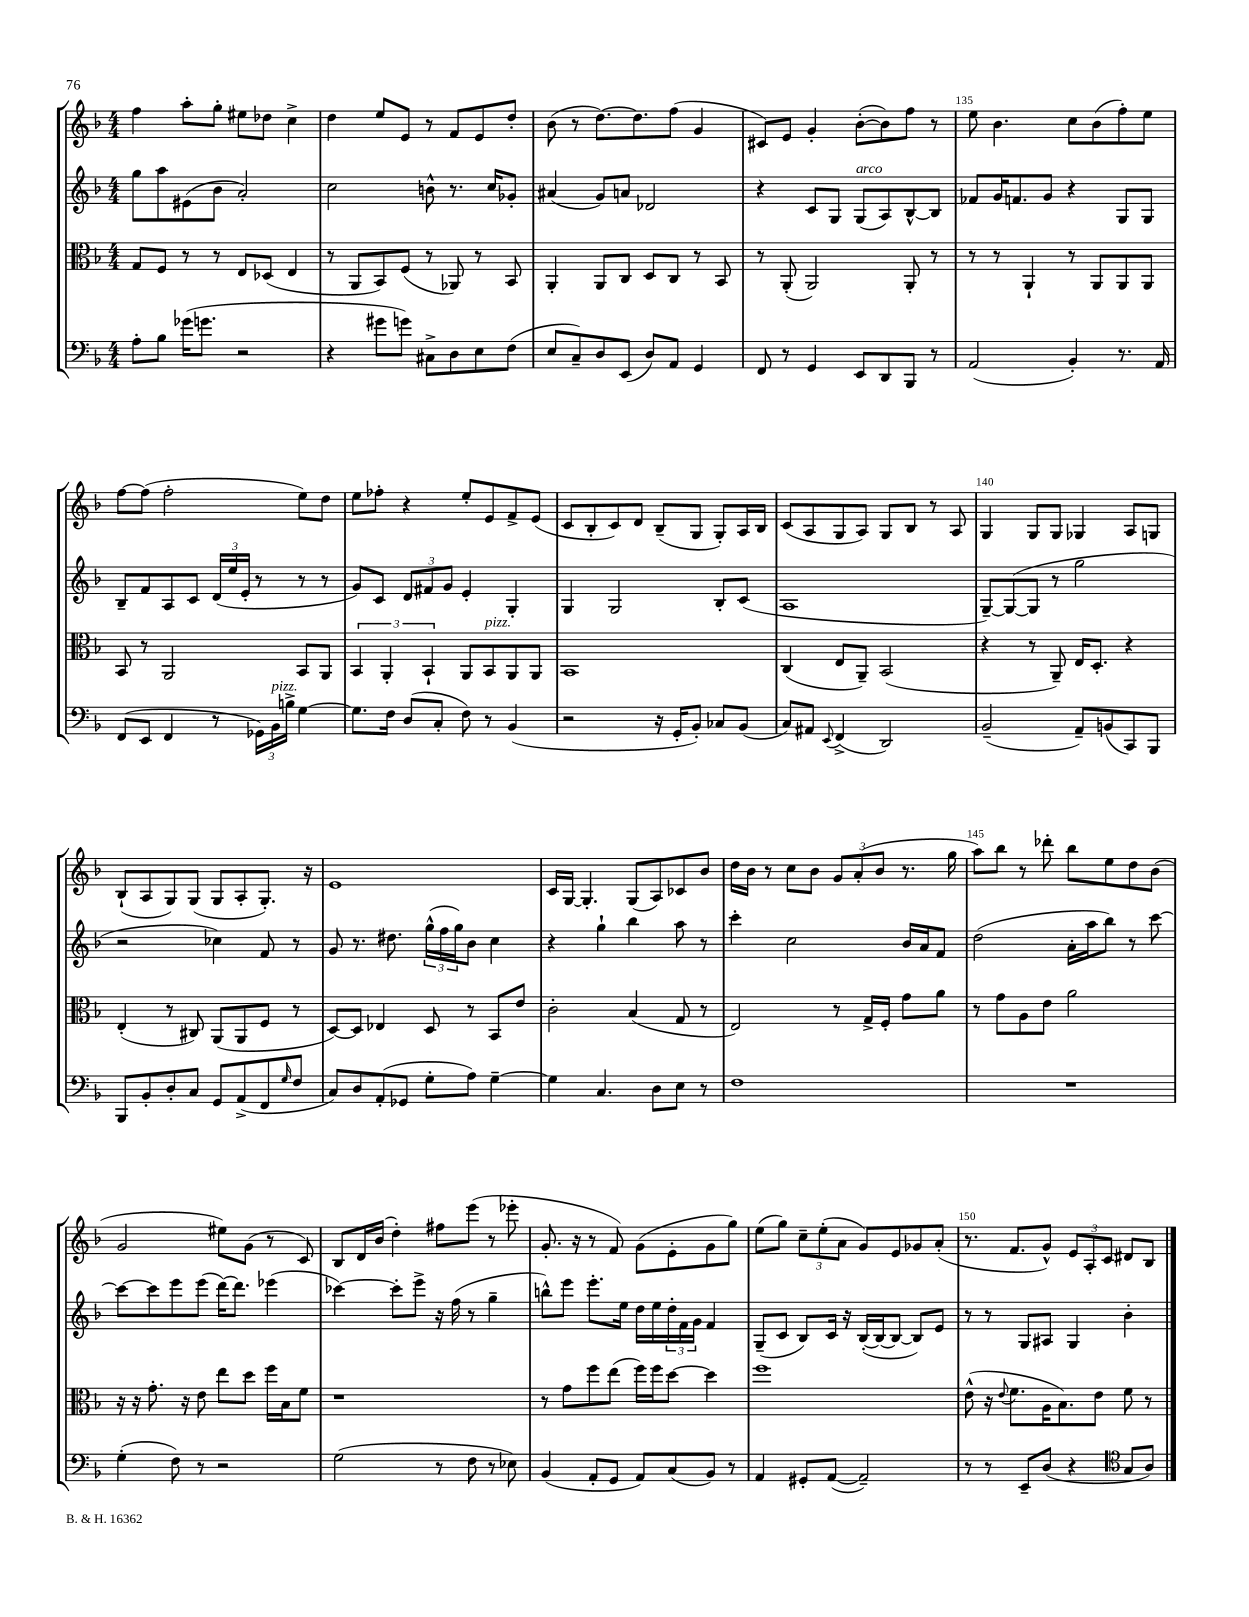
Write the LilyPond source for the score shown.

<<
\new StaffGroup <<
\new Staff = "s0" {
    \clef treble \key f \major \numericTimeSignature \time 4/4
    f''4 a''8-. g''8-. eis''8 des''8 c''4-> |
    d''4 e''8 e'8 r8 f'8 e'8 d''8-. |
    bes'8( r8 d''8.~) d''8. f''8( g'4 |
    cis'8) e'8 g'4-. bes'8~-.( bes'8) f''8 r8 |
    e''8 bes'4. c''8 bes'8( f''8-.) e''8 |
    f''8~ f''8( f''2-. e''8) d''8 |
    e''8 fes''8-. r4 e''8-. e'8 f'8-> e'8( |
    c'8 bes8-. c'8) d'8 bes8--( g8 g8-.) a16 bes16 |
    c'8( a8 g8 a8) g8 bes8 r8 a8 |
    g4 g8 g8 ges4 a8 g8 |
    bes8-!( a8 g8) g8( g8 a8-. g8.-.) r16 |
    e'1 |
    c'16 g16~ g4.-. g8( a8) ces'8 bes'8 |
    d''16 bes'16 r8 c''8 bes'8 \tuplet 3/2 { g'8 a'8-.( bes'8 } r8. g''16 |
    a''8) bes''8 r8 des'''8-. bes''8 e''8 d''8 bes'8( |
    g'2 eis''8) g'8( r8 c'8) |
    bes8 d'16 bes'16( d''4-.) fis''8 e'''8( r8 ees'''8-. |
    g'8.-. r16 r8 f'8) g'8( e'8-. g'8 g''8) |
    e''8( g''8) \tuplet 3/2 { c''8-- e''8-.( a'8 } g'8) e'8 ges'8 a'8-.( |
    r8. f'8. g'8-^) \tuplet 3/2 { e'8 a8-. c'8 } dis'8 bes8 \bar "|." |
}
\new Staff = "s1" {
    \clef treble \key f \major \numericTimeSignature \time 4/4
    g''8 a''8 eis'8( bes'8 a'2-.) |
    c''2 b'8-^ r8. c''16 ges'8-. |
    ais'4( g'8) a'8 des'2 |
    r4 c'8 g8 g8^\markup { \italic "arco" }( a8) bes8~-^ bes8 |
    fes'8 g'16 f'8. g'8 r4 g8 g8 |
    bes8-- f'8 a8 c'8 \tuplet 3/2 { d'16( e''16 e'16-. } r8 r8 r8 |
    g'8) c'8 \tuplet 3/2 { d'8 fis'8 g'8 } e'4-. g4-. |
    g4 g2 bes8-. c'8( |
    a1 |
    g8~--) g8~( g8 r8 g''2 |
    r2 ces''4) f'8 r8 |
    g'8 r8. dis''8. \tuplet 3/2 { g''16-^( f''16 g''16) } bes'8 c''4 |
    r4 g''4-! bes''4 a''8 r8 |
    c'''4-. c''2 bes'16 a'16 f'8 |
    d''2( a'16-. a''16 bes''8) r8 c'''8~ |
    c'''8~ c'''8 e'''8 e'''8( d'''16~) d'''8. ees'''4( |
    ces'''4~) ces'''8-. e'''8-> r16 f''16( r8 g''4-- |
    b''8-^) e'''8 e'''8.-. e''16 d''16 e''16 \tuplet 3/2 { d''16-. f'16 g'16 } f'4 |
    g8--( c'8 bes8) c'16 r16 bes16~-.( bes16~ bes8~ bes8) e'8 |
    r8 r8 g8 ais8 g4 bes'4-. \bar "|." |
}
\new Staff = "s2" {
    \clef alto \key f \major \numericTimeSignature \time 4/4
    g8 f8 r8 r8 e8 des8( e4 |
    r8 a,8 bes,8) f8( r8 aes,8) r8 bes,8 |
    a,4-. a,8 c8 d8 c8 r8 bes,8 |
    r8 a,8-.( a,2) a,8-. r8 |
    r8 r8 a,4-! r8 a,8 a,8 a,8 |
    bes,8 r8 a,2 bes,8 a,8 |
    \tuplet 3/2 { bes,4 a,4-. bes,4-! } a,8 bes,8^\markup { \italic "pizz." } a,8 a,8 |
    bes,1 |
    c4( e8 a,8--) bes,2( |
    r4 r8 a,8--) e16 d8.-. r4 |
    e4-.( r8 cis8) a,8( a,8 f8 r8 |
    d8~) d8 ees4 d8 r8 bes,8 e'8 |
    c'2-. bes4( g8 r8 |
    e2) r8 g16-> f16-. g'8 a'8 |
    r8 g'8 a8 e'8 a'2 |
    r16 r16 g'8.-. r16 e'8 e''8 d''8 f''16 bes16 f'8 |
    r1 |
    r8 g'8 f''8 e''8( f''16) f''16 d''8~ d''4 |
    f''1 |
    e'8-^( r16 \appoggiatura { e'8 } f'8. a16 bes8.) e'8 f'8 r8 \bar "|." |
}
\new Staff = "s3" {
    \clef bass \key f \major \numericTimeSignature \time 4/4
    a8-. bes8 ges'16( g'8. r2 |
    r4 gis'8 g'8) cis8-> d8 e8 f8( |
    e8 c8--) d8 e,8( d8) a,8 g,4 |
    f,8 r8 g,4 e,8 d,8 bes,,8 r8 |
    a,2( bes,4-.) r8. a,16 |
    f,8( e,8 f,4 r8 \tuplet 3/2 { ges,16) bes,16^\markup { \italic "pizz." } b16-> } g4~ |
    g8. f16 d8( c8-. f8) r8 bes,4( |
    r2 r16 g,16-. bes,8-.) ces8 bes,8( |
    c8) ais,8 \appoggiatura { e,8 } f,4->( d,2) |
    bes,2--( a,8--) b,8( c,8) bes,,8 |
    bes,,8 bes,8-. d8-. c8 g,8 a,8->( f,8 \grace { g16 } f8 |
    c8) d8 a,8-.( ges,8 g8-. a8) g4~-- |
    g4 c4. d8 e8 r8 |
    f1 |
    R1 |
    g4-.( f8) r8 r2 |
    g2( r8 f8 r8 ees8) |
    bes,4( a,8-. g,8 a,8) c8( bes,8) r8 |
    a,4 gis,8-. a,8~( a,2--) |
    r8 r8 e,8-- d8( r4 \clef tenor g8 a8) \bar "|." |
}
>>
>>
\layout { \context { \Score currentBarNumber = #131 \override BarNumber.break-visibility = ##(#f #t #t) barNumberVisibility = #(every-nth-bar-number-visible 5) } }
